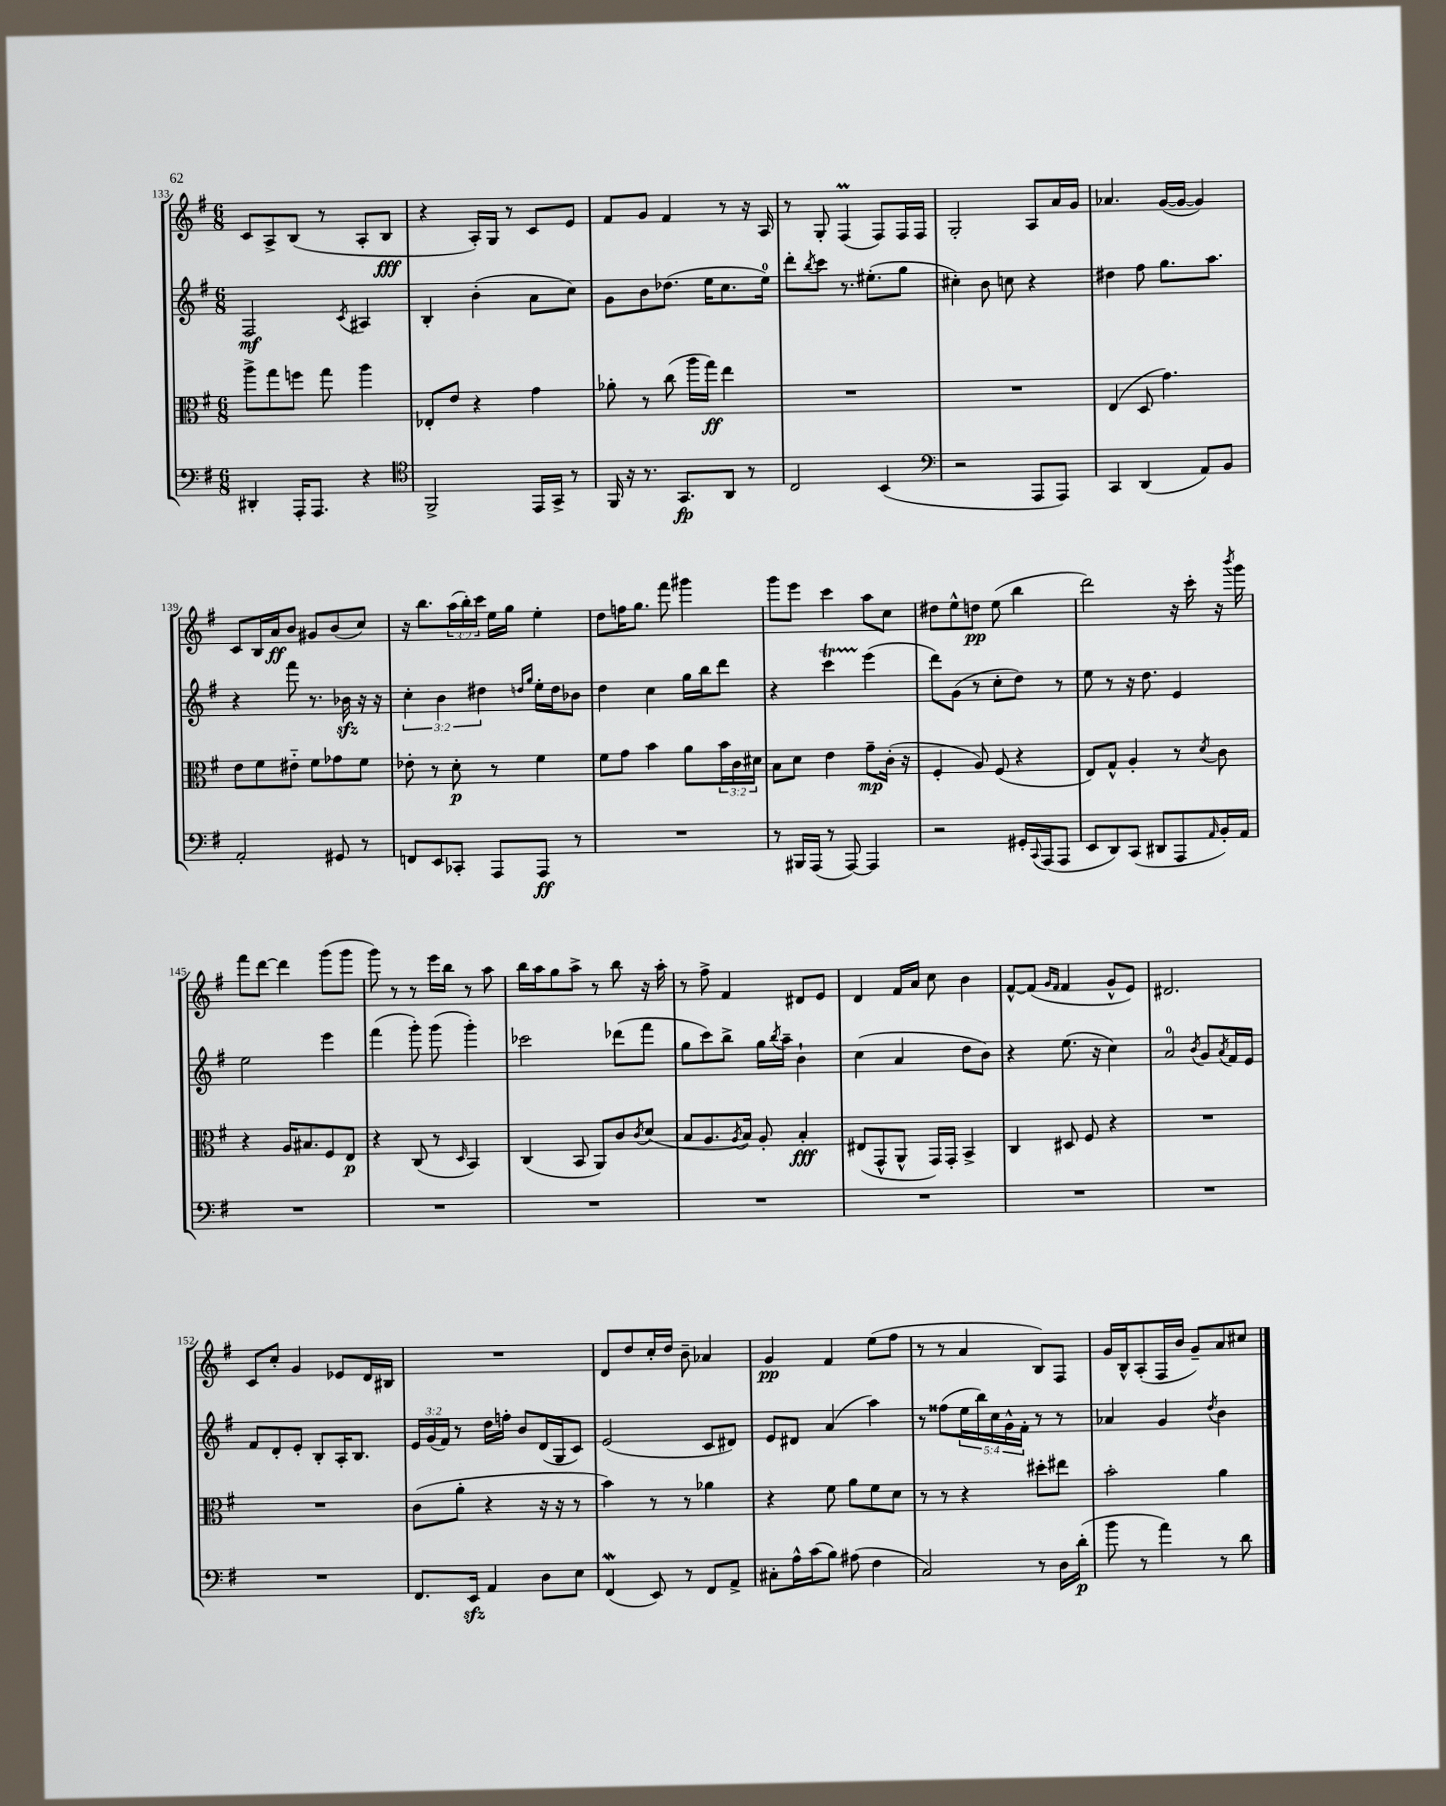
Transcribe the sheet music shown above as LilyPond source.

<<
\new StaffGroup <<
\new Staff = "s0" {
    \clef treble \key g \major \numericTimeSignature \time 6/8 \override Staff.TupletNumber.text = #tuplet-number::calc-fraction-text
    c'8 a8-> b8( r8 a8-. b8\fff |
    r4 a16-.) g16 r8 c'8 e'8 |
    fis'8 g'8 fis'4 r8 r16 a16 |
    r8 g8-. fis4\prall( fis8) fis16 fis16 |
    g2-. a8 a'16 g'16 |
    aes'4. g'16~( g'16~ g'4) |
    c'8 b16 a'16\ff b'8 gis'8 b'8( c''8) |
    r16 b''8. \tuplet 3/2 { a''16( b''16-.) c'''16 } e''16 g''16 e''4-. |
    d''8 f''16 g''8. fis'''8 gis'''4 |
    g'''8 e'''8 c'''4 a''8 c''8 |
    dis''8 e''8-^ d''8\pp e''8( b''4 |
    d'''2) r16 c'''16-. r16 \acciaccatura { b'''8 } g'''16 |
    fis'''8 d'''8~ d'''4 g'''8( g'''8 |
    g'''8) r8 r8 e'''16 b''16 r8 a''8 |
    b''16 a''16 g''8 a''8-> r8 b''8 r16 a''16-. |
    r8 fis''8-> fis'4 dis'8 e'8 |
    d'4 fis'16 a'16 c''8 b'4 |
    fis'8~-^ fis'8( \grace { g'16 fis'16 } fis'4 g'8-^ e'8) |
    dis'2. |
    c'8 c''8-. g'4 ees'8 d'16 bis16 |
    R2. |
    d'8 d''8 c''16-. d''16 b'8-- aes'4 |
    g'4\pp fis'4 e''8( fis''8 |
    r8 r8 a'4 b8) fis8 |
    g'16 b16-^ a8-.( fis16 b'16 g'8--) a'8 cis''8 \bar "|." |
}
\new Staff = "s1" {
    \clef treble \key g \major \numericTimeSignature \time 6/8 \override Staff.TupletNumber.text = #tuplet-number::calc-fraction-text
    fis2\mf \acciaccatura { c'8 } ais4 |
    b4-. b'4-.( a'8 c''8) |
    g'8 b'8 des''8.( e''16 c''8. e''16-0) |
    d'''8-. \acciaccatura { b''8 } c'''8 r8. eis''8.-.( g''8 |
    cis''4-.) b'8 c''8 r4 |
    dis''4 fis''8 g''8. a''8. |
    r4 fis'''8 r8. bes'16\sfz r16 r16 |
    \tuplet 3/2 { c''4-. b'4 dis''4 } \grace { d''16 g''16 } e''16-. d''16 bes'8 |
    d''4 c''4 g''16 b''16 d'''8 |
    r4 c'''4\startTrillSpan e'''4\stopTrillSpan( |
    d'''8) g'8( r8 c''8-. d''8) r8 |
    e''8 r8 r16 d''8. e'4 |
    e''2 e'''4 |
    fis'''4( g'''8-.) g'''8( g'''4-.) |
    ces'''2 des'''8( fis'''8 |
    g''8 c'''8) b''8-> g''16 \acciaccatura { b''8 } a''16-- b'4-! |
    c''4( a'4 d''8 b'8) |
    r4 e''8.( r16 c''4) |
    a'2-0 \acciaccatura { b'8 } g'8 \acciaccatura { a'8 } fis'16 e'16 |
    fis'8 d'8-. e'8-. b8-. a16-. b8. |
    \tuplet 3/2 { e'16 g'16( fis'16) } r8 d''16 f''16-. b'8 d'16( g16 c'8) |
    e'2( c'8 dis'8) |
    e'8 dis'8 a'4( a''4) |
    r8 fisis''8( \tuplet 5/4 { e''16 b''16) c''16 g'16-^ fis'16-. } r8 r8 |
    aes'4 g'4 \acciaccatura { d''8 } b'4 \bar "|." |
}
\new Staff = "s2" {
    \clef alto \key g \major \numericTimeSignature \time 6/8 \override Staff.TupletNumber.text = #tuplet-number::calc-fraction-text
    a''8-> g''8 f''8 g''8 a''4 |
    ees8-. e'8 r4 g'4 |
    aes'8-. r8 c''8( a''16 g''16\ff) e''4 |
    R2. |
    R2. |
    e4( d8 g'4.) |
    e'8 fis'8 eis'8-_ fis'8 ges'8 fis'8 |
    ees'8-. r8 d'8-.\p r8 fis'4 |
    fis'8 g'8 b'4 a'8 \tuplet 3/2 { b'16 c'16 dis'16 } |
    b8 d'8 e'4 g'8--\mp c'16-.( r16 |
    fis4-. a8) fis8( r4 |
    e8) g8-^ a4-. r8 \acciaccatura { d'8 } c'8 |
    r4 a16 bis8. fis8 e8\p |
    r4 c8( r8 \grace { d16 } b,4) |
    c4( b,8 a,8) c'8 \acciaccatura { c'8 } d'8( |
    b8 a8. \acciaccatura { a8 } b16) a8-. b4-.\fff |
    eis8( g,8-^ a,8-^ g,16) g,16-. b,4-> |
    c4 dis8 fis8 r4 |
    R2. |
    R2. |
    c'8( a'8-. r4 r16 r16 r8 |
    b'4) r8 r8 aes'4 |
    r4 fis'8 a'8 fis'8 d'8 |
    r8 r8 r4 dis''8-. eis''8 |
    b'2-. a'4 \bar "|." |
}
\new Staff = "s3" {
    \clef bass \key g \major \numericTimeSignature \time 6/8
    dis,4-. a,,16-. a,,8. r4 |
    \clef tenor fis,2-> e,16 g,16-> r8 |
    fis,16 r16 r8. g,8.\fp a,8 r8 |
    c2 b,4( |
    \clef bass r2 a,,8 a,,8) |
    c,4 d,4( a,8) b,8 |
    a,2-. gis,8 r8 |
    f,8 e,8 ces,8-. a,,8 a,,8\ff r8 |
    R2. |
    r8 bis,,16 a,,16( r8 a,,8~) a,,4 |
    r2 gis,16-. \appoggiatura { c,8 } a,,16( a,,8 |
    e,8 d,8) c,8( dis,8 a,,8 \grace { a,16 } b,16-.) a,16 |
    R2. |
    R2. |
    R2. |
    R2. |
    R2. |
    R2. |
    R2. |
    R2. |
    fis,8. e,16\sfz a,4 d8 e8 |
    fis,4\mordent( e,8) r8 fis,8 a,8-> |
    cis8-. a16-^ c'16( b8) ais8( fis4 |
    c2) r8 d16 d'16-.\p( |
    b'8 r8 a'4) r8 d'8 \bar "|." |
}
>>
>>
\layout { \context { \Score currentBarNumber = #133 } }
